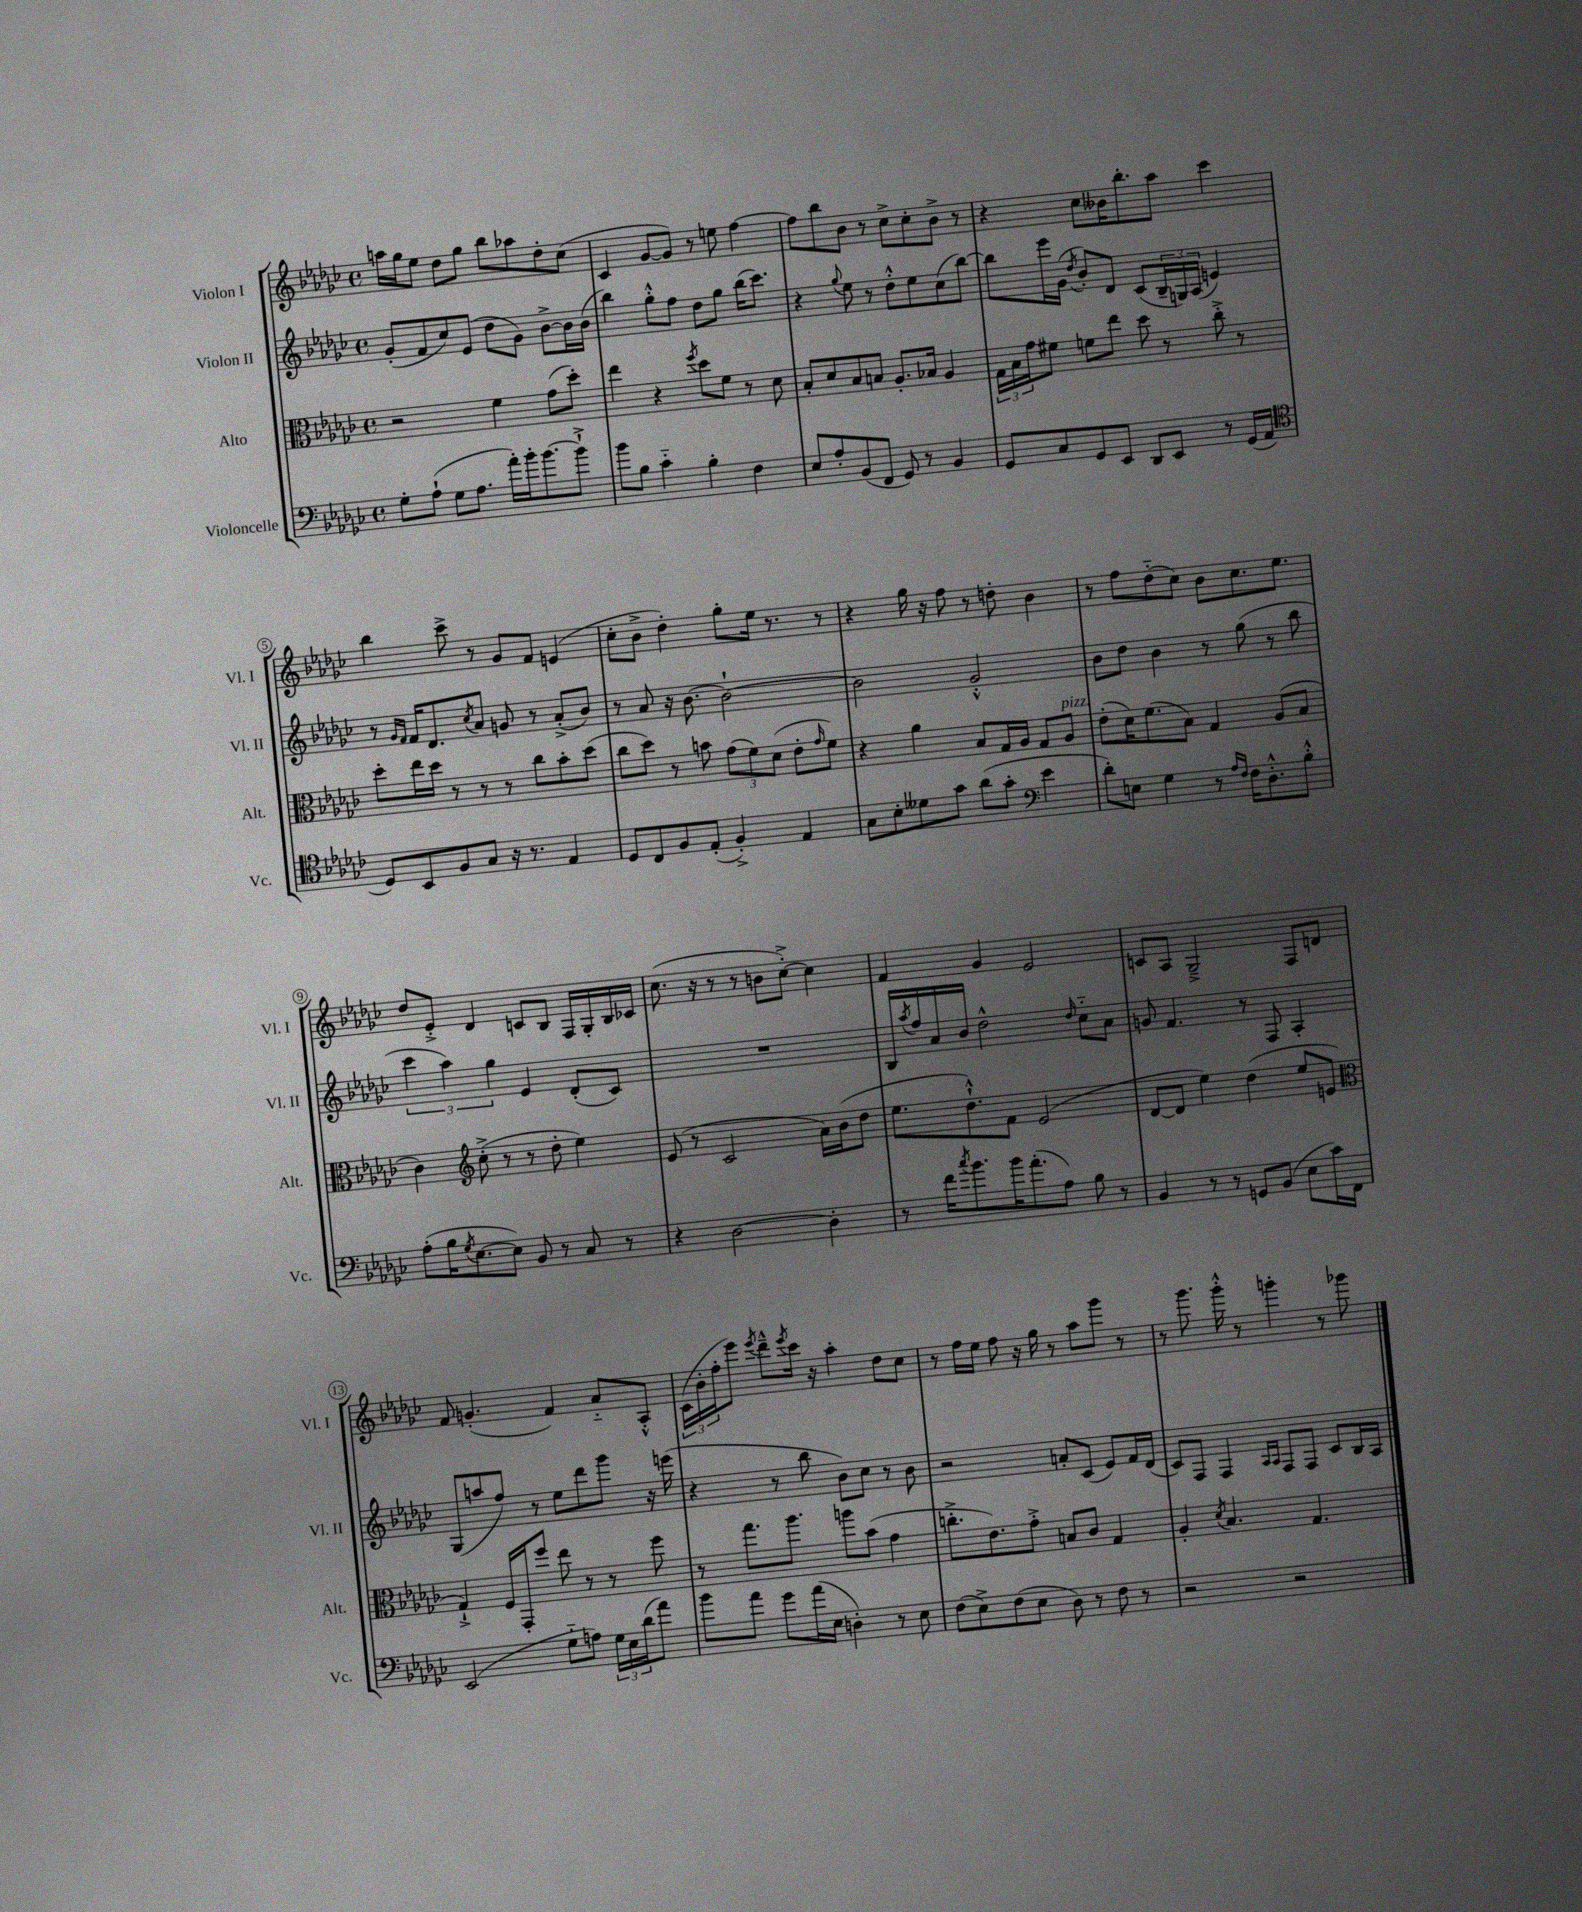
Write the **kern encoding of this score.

**kern	**kern	**kern	**kern
*part4	*part3	*part2	*part1
*staff4	*staff3	*staff2	*staff1
*I"Violoncelle	*I"Alto	*I"Violon II	*I"Violon I
*I'Vc.	*I'Alt.	*I'Vl. II	*I'Vl. I
*clefF4	*clefC3	*clefG2	*clefG2
*k[b-e-a-d-g-c-]	*k[b-e-a-d-g-c-]	*k[b-e-a-d-g-c-]	*k[b-e-a-d-g-c-]
*M4/4	*M4/4	*M4/4	*M4/4
*met(c)	*met(c)	*met(c)	*met(c)
=1	=1	=1	=1
8G-'\L	2r	(8g-'/L	16aan\LL
.	.	.	16gg-\J
(8A-`\J	.	8f/	8ee-\J
8G-\L	.	8cc-/)	8dd-\L
8.A-\J	.	(8e-/J	8gg-\J
.	4f\	8dd-\L	8bb-\L
16a-'\LL)	.	.	.
16b-'\J	.	8g-\J)	8aa-X\
[8.b-\	.	.	.
.	(8g-\L	[8b-^\L	8dd-'\
8b-`^\J]	8dd-'\J)	16b-\L]	(8cc-\J
.	.	(16b-\JJ	.
=2	=2	=2	=2
8b-\L	4ee-\	4bb-\)	4c-/
8B-\J	.	.	.
4c-\	4r	8gg-'^^\L	[8g-/L
.	.	8ff\J	8g-/J])
.	8qff/	.	.
4B-'\	8dd-\L	8dd-\L	8r
.	8f\J	8gg-\J	8een\
4F\	8r	(16bb-\KL	[4ff\
.	.	8.ccc-\J)	.
.	8d-\	.	.
=3	=3	=3	=3
8E-/L	8B-'/L	4r	8ff\L]
8A-'/	8d-/	.	8bb-\
.	.	8qqgg-/	.
(8BB-/	8B-/	8ee-\	8b-\J
8FF/J	8Bn/J	8r	8r
8GG-/)	8.A-'/L	8dd-'^^\L	8cc-^\L
8r	.	8ee-\	8cc-'\
.	16B-X/Jk	.	.
4BB-/	4A-/	(8cc-\	8b-^\J
.	.	[8bb-\J)	8r
=4	=4	=4	=4
8GG-/L	24G-\LL	8bb-\L]	4r
.	24B-\	.	.
.	24g-\J	.	.
8C-/	8f#X\J	16eee-\L	.
.	.	(16g-\JJ	.
.	.	8qdd-/	.
8GG-/	8fn\L	8b-'/L)	8cc-\L
8EE-/J	8ee-\J	8d-/J	16b--X\K
.	.	.	8.bb-'\
8DD-/L	8dd-\	(8c-/L	.
8EE-/J	8r	24B-~/L	8aa-\J
.	.	24Gn/)	.
.	.	(24A-/JJ	.
8r	8cc-'^\	4en/)	4ccc-\
(16GG-/LL	8r	.	.
16AA-/JJ	.	.	.
!!LO:LB:g=z
=5	=5	=5	=5
*clefC4	*	*	*
8D-/L)	8dd-'\L	8r	4bb-\
.	.	16qqg-/LL	.
.	.	16qqf/JJ	.
8BB-/	16ee-\L	16f/KL	.
.	16dd-\JJ	8.d-/	.
8F/	8r	.	8ccc-^\
.	.	8qcc-/	.
8G-/J	8r	8a-/J	8r
16r	8r	8gn/	8g-/L
8.r	.	.	.
.	8cc-\L	8r	8f/J
4E-/	8b-'\	(8a-'^/L	(4en/
.	(8dd-\J	8b-/J)	.
=6	=6	=6	=6
8D-/L	8cc-\L	8r	8cc-'\L
8C-/	8dd-\J)	8a-/	8b-^\J
8F/	8r	16r	4dd-'\)
.	.	[8.b-\	.
(8E-'/J	8bn\	.	.
4F'^/)	(12g-\L	2b-`\_	8gg-'\L
.	12f\)	.	.
.	.	.	16ee-\Jk
.	(12d-\J	.	.
.	.	.	8.r
4E-/	8e-'\L	.	.
.	16qqg-/	.	.
.	8f\J)	.	8r
=7	=7	=7	=7
8G-\L	4r	2b-\]	4r
8B-'\	.	.	.
8d--X\	4a-\	.	16gg-\
.	.	.	16r
8g-\J	.	.	8ff\
(8a-\L	8B-/L	2g-'^^/	8r
8g-'\J	16G-/L	.	8ddn'\
.	16A-/JJ	.	.
*clefF4	*	*	*
4e-\	8G-/L	.	4b-\
!	!LO:TX:a:i:t=pizz.	!	!
.	8A-/J	.	.
=8	=8	=8	=8
8d-'\L)	(8e-'\L	8b-\L	8r
8En\J	16d-\K)	8dd-\J	8ff\L
.	(8.f\	.	.
4G-\	.	4b-\	(8dd-\
.	8B-\J)	.	8cc-\J)
8r	4G-/	8r	8b-\L
16qqA-/LL	.	.	.
16qqF/JJ	.	.	.
16F\KL	.	(8gg-\	8.cc-\
8.D-'^^\	.	.	.
.	(8A-/L	8r	.
.	.	.	8.ee-\J
8B-'^^\J	8B-/J	8bb-\	.
!!LO:LB:g=z
=9	=9	=9	=9
(8A-'\L	4c-\)	6ccc-\	8dd-/L
16B-\K	.	.	8e-'^/J
.	.	6aa-\)	.
8qG-/	.	.	.
[8.E-\	.	.	.
*	*clefG2	*	*
.	(8cc-'^\	.	4d-/
.	.	6gg-\	.
8E-\J])	8r	.	.
8BB-/	8r	4e-/	8cn/L
8r	8dd-'\	.	8B-/J
8C-/	4ee-\)	(8d-'/L	16F/LL
.	.	.	16G-'/
8r	.	8c-/J)	16B-/
.	.	.	16c-X/JJ
=10	=10	=10	=10
4r	(8e-/	1r	(8.cc-\
.	8r	.	.
.	.	.	16r
[2D-\	2c-/	.	8r
.	.	.	8r
.	.	.	8bn\L
.	.	.	[8cc-'^\J)
4D-'\]	16a-\LL)	.	4cc-\]
.	(16b-\J	.	.
.	8dd-\J	.	.
=11	=11	=11	=11
8r	8.ee-\L	16B-/LL	4f/
.	.	8qaa-/	.
.	.	16ff/	.
16f\KL	.	16a-/	.
8qcc-/	.	.	.
8.b-\	8.dd-`^^\)	16b-/JJ	.
.	.	2dd-^^\	4g-/
16b-\K	8f\J	.	.
(8.a-'\	.	.	.
.	(2e-/	.	2e-/
8A-\J)	.	.	.
.	.	16qqdd-/	.
8B-\	.	8cc-\L	.
8r	.	8a-\J	.
=12	=12	=12	=12
4BB-/	[8d-/L	8gn/	8cn/L
.	8d-/J]	4.f/	8A-/J
8r	4ee-\)	.	2G-~^/
8r	.	.	.
8GGn/L	(4dd-\	8r	.
(8BB-/J	.	8F/	.
8E-\L	8ee-/L	4A-'/	8F/L
16c-\L)	8en/J	.	8dn/J
16FF\JJ	.	.	.
!!LO:LB:g=z
=13	=13	=13	=13
*	*clefC3	*	*
(2EE-/	4G-`^/)	(8G-/L	8f/
.	.	8aan/	(4.gn'/
.	16F/LL	8ff/J)	.
.	16GG-'/J	.	.
.	8ff/J	8r	.
8G-\L	8ee-\	8ee-\L	4f/)
8An\J)	8r	8ddd-\	.
24G-\LL	8r	8ggg-\J	8a-/L
24E-\	.	.	.
(24d-\J	.	.	.
8a-\J)	8ff\	16r	8A-'^^/J
.	.	(16eeen\	.
=14	=14	=14	=14
8b-\L	8r	4r	(24c-\LL
.	.	.	24b-'\
.	.	.	24ff'\J
8a-\J	8.gg-\L	.	8eee-\J)
.	.	.	8qeee-/
8g-\L	.	8r	8ddd-~^^\L
.	8.aa-\J	.	.
.	.	.	8qeee-/
(16a-\L	.	8bb-\	16ccc-\Jk
16E-\JJ	.	.	16r
4Dn'\)	8aan\L	8b-\L)	4aa-'\
.	(8b-\J	8cc-\J	.
8r	4g-\	8r	8dd-\L
8E-\	.	8b-\	8cc-\J
=15	=15	=15	=15
(8F\L	8.ccn'^\L	2r	8r
8E-^\)	.	.	16ff\LL
.	8.e-\)	.	16ee-\JJ
(8F\	.	.	8ff\
8E-\J	8g-'^\J	.	16r
.	.	.	16gg-\
8D-\)	8Bn/L	8an'/L	8r
8r	8c-/J	(8c-/J	8aa-\L
8F\	4G-/	8e-/L)	8ggg-\J
8r	.	16f/L	8r
.	.	(16d-/JJ	.
=16	=16	=16	=16
2r	4A-'/	8c-/L)	8r
.	.	8F/J	8.ggg-\
.	8qd-/	.	.
.	4.B-/	4F/	.
.	.	.	16ggg-'^^\
.	.	.	8r
.	.	16qqA-/LL	.
.	.	16qqA-/JJ	.
2r	.	8F/L	4gggn'\
.	4.G-/	8F/J	.
.	.	8c-/L	8r
.	.	16B-/L	8ggg-X\
.	.	16A-/JJ	.
==	==	==	==
*-	*-	*-	*-
